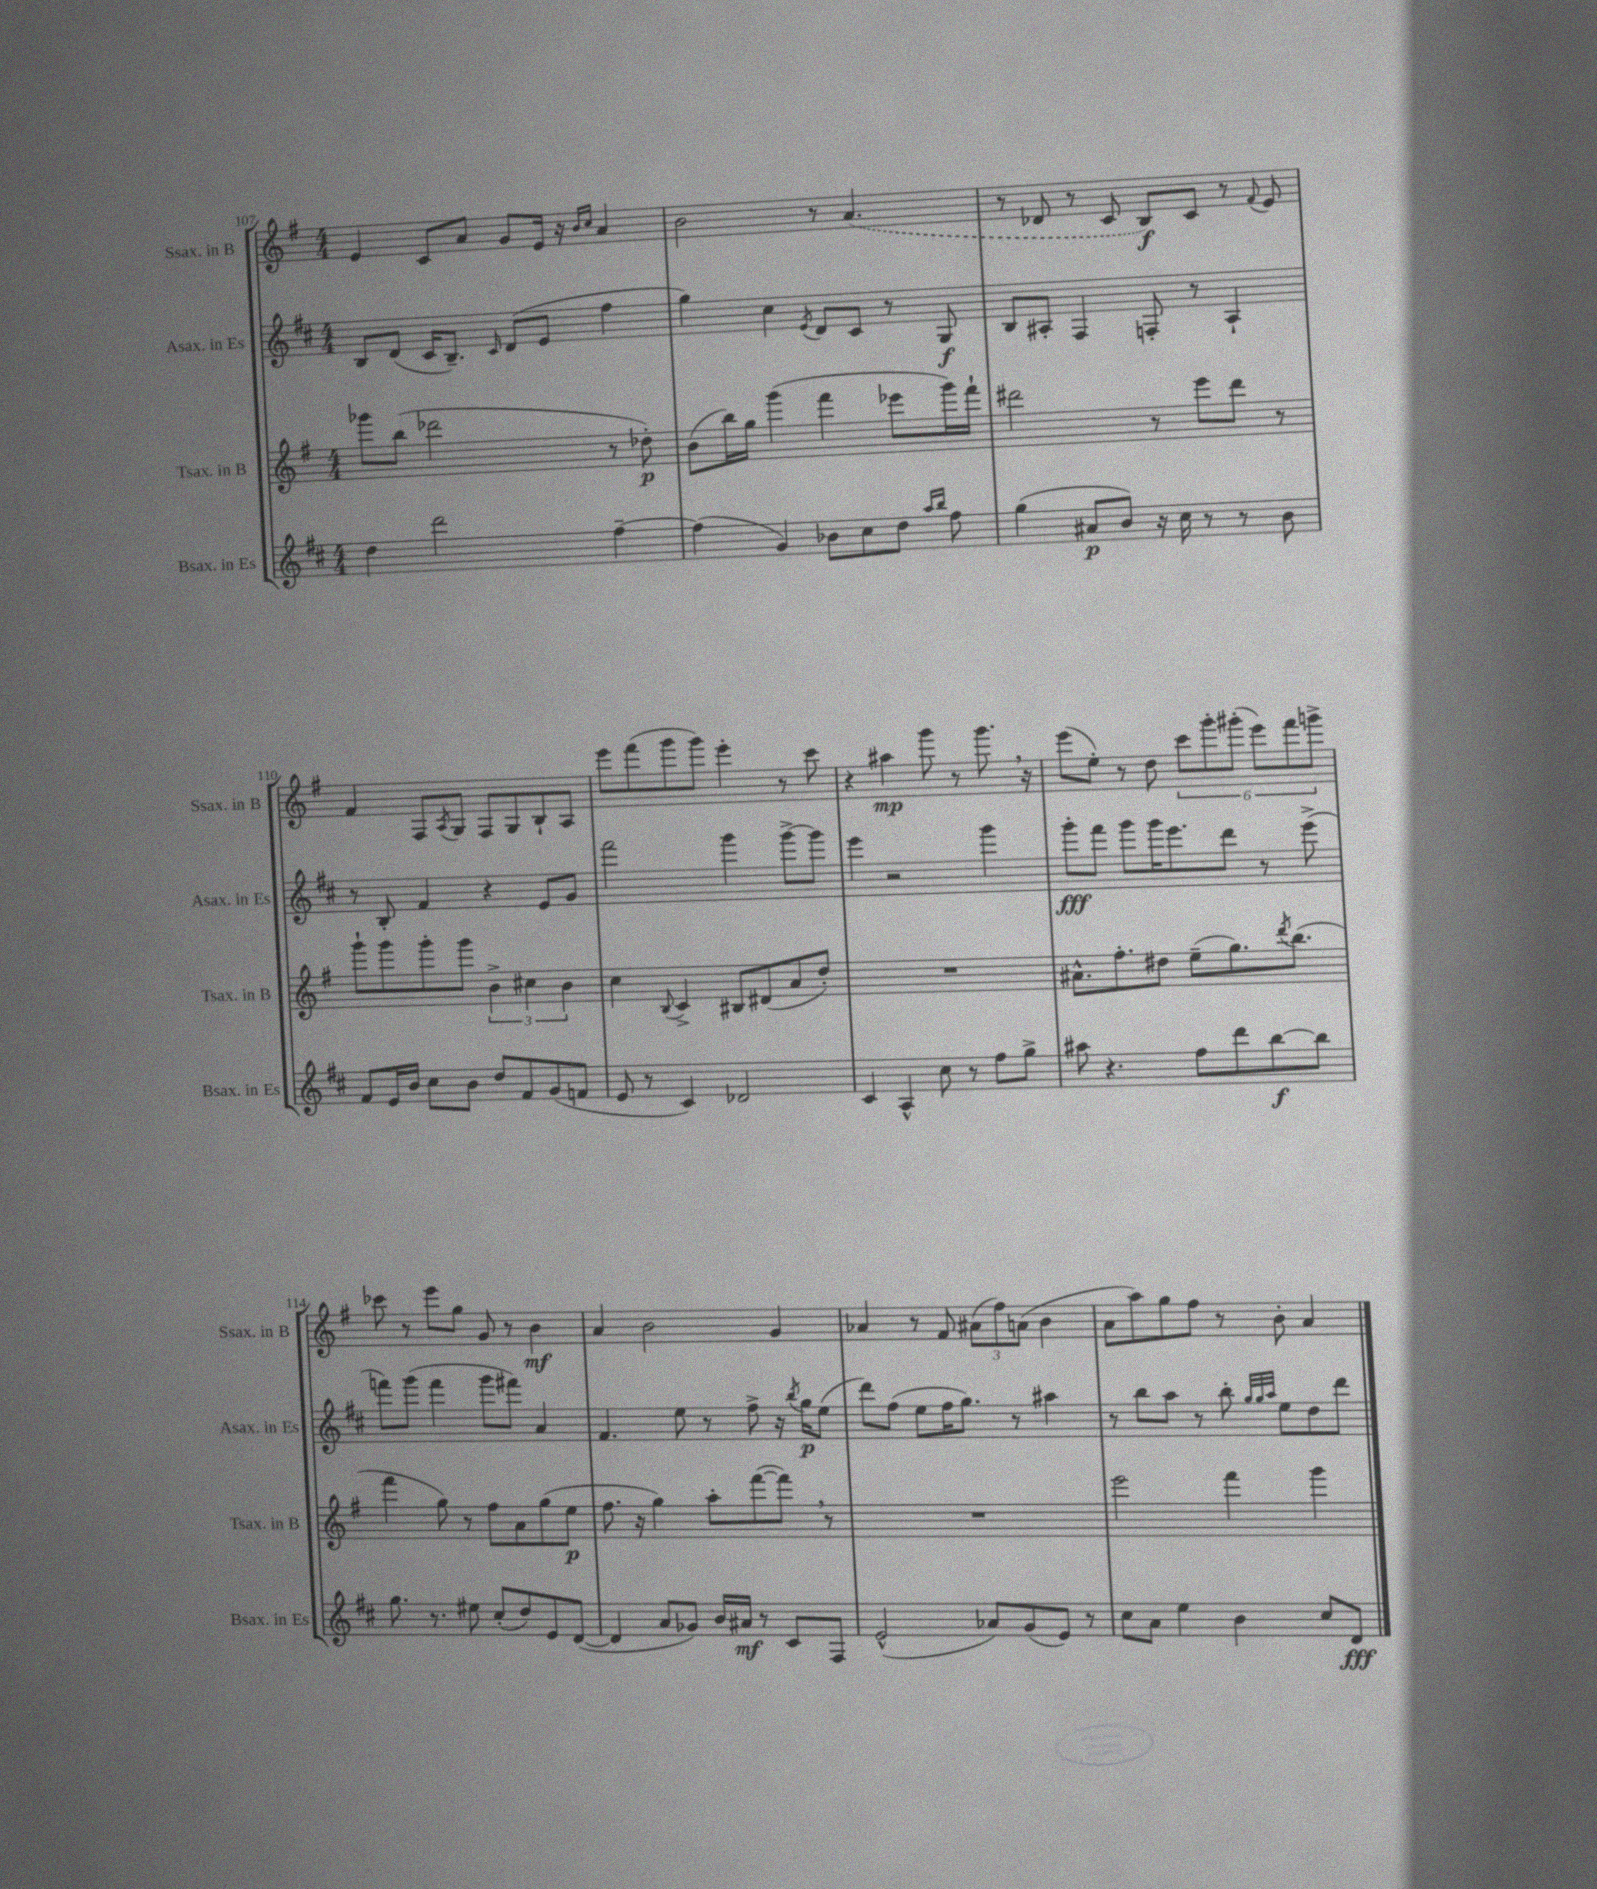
<<
\new StaffGroup <<
\new Staff = "s0" \with { instrumentName = "Ssax. in B" shortInstrumentName = "Ssax. in B" } {
    \clef treble \key g \major \numericTimeSignature \time 4/4
    e'4 c'8 a'8 g'8 e'16 r16 \grace { b'16 c''16 } a'4 |
    b'2 r8 \once \slurDashed a'4.( |
    r8 des'8 r8 c'8 b8\f) c'8 r8 \appoggiatura { fis'8 } e'8 |
    fis'4 fis8 \acciaccatura { a8 } g8 fis8 g8 b8-! a8 |
    e'''8 fis'''8( g'''8 g'''8) e'''4-. r8 c'''8 |
    r4 ais''4\mp g'''8 r8 g'''8. \breathe r16 |
    e'''8( e''8-.) r8 d''8 \tuplet 6/4 { c'''8 g'''8-. gis'''8-.( e'''8) fis'''8 g'''8-> } |
    ces'''8 r8 e'''8 g''8 g'8 r8 b'4\mf |
    a'4 b'2 g'4 |
    aes'4 r8 fis'8 \tuplet 3/2 { ais'8( fis''8) a'8( } b'4 |
    a'8 a''8) g''8 fis''8 r8 b'8-. a'4 \bar "|." |
}
\new Staff = "s1" \with { instrumentName = "Asax. in Es" shortInstrumentName = "Asax. in Es" } {
    \clef treble \key d \major \numericTimeSignature \time 4/4
    b8 d'8( cis'16 b8.--) \grace { cis'16 } d'8( e'8 fis''4 |
    g''4) cis''4 \acciaccatura { e'8 } d'8 cis'8 r8 g8\f |
    b8 ais8-. fis4 f8-. r8 ais4-! |
    r8 b8-. fis'4 r4 e'8 g'8 |
    fis'''2 g'''4 g'''8~-> g'''8 |
    e'''4 r2 g'''4 |
    g'''8-.\fff fis'''8 g'''8 g'''16 e'''8. d'''8 r8 e'''8->( |
    f'''8) g'''8( f'''4 g'''8 fis'''8) a'4 |
    fis'4. e''8 r8 fis''8-> r16 \acciaccatura { b''8 } g''16\p e''8( |
    d'''8) fis''8( e''8 fis''16 g''8.) r8 ais''4 |
    r8 b''8 a''8 r8 b''8-. \grace { g''32 g''32 a''32 } e''8 d''8 d'''8 \bar "|." |
}
\new Staff = "s2" \with { instrumentName = "Tsax. in B" shortInstrumentName = "Tsax. in B" } {
    \clef treble \key g \major \numericTimeSignature \time 4/4
    ges'''8 b''8( des'''2 r8 des''8-.\p) |
    b'8( b''16) g''16 g'''4( fis'''4 ees'''8 g'''16) fis'''16-! |
    dis'''2 r8 e'''8 dis'''8 r8 |
    g'''8-! g'''8 g'''8-. g'''8 \tuplet 3/2 { b'4-> cis''4 b'4 } |
    c''4 \appoggiatura { b8 } c'4-> bis8 dis'8( a'8 d''8-.) |
    R1 |
    ais'8.-^ fis''8.-. dis''8 e''8--( g''8.) \acciaccatura { d'''8 } b''8.( |
    fis'''4 g''8) r8 fis''8 a'8 g''8( e''8\p |
    fis''8. r16 g''4) a''8-. fis'''8~( fis'''8) \breathe r8 |
    R1 |
    e'''2 fis'''4 g'''4 \bar "|." |
}
\new Staff = "s3" \with { instrumentName = "Bsax. in Es" shortInstrumentName = "Bsax. in Es" } {
    \clef treble \key d \major \numericTimeSignature \time 4/4
    d''4 d'''2 fis''4~-- |
    fis''4( g'4) bes'8 cis''8 d''8 \grace { a''16 b''16 } fis''8 |
    g''4( ais'8\p b'8) r16 cis''16 r8 r8 b'8 |
    fis'8 e'16 b'16 cis''8 b'8 d''8 fis'8 g'8( f'8 |
    e'8 r8 cis'4) des'2 |
    cis'4 a4-^ cis''8 r8 fis''8 g''8-> |
    ais''8 r4. fis''8 d'''8 b''8~\f b''8 |
    g''8. r8. eis''8 cis''8-.( d''8) e'8 d'8~( |
    d'4 a'8 ges'8) b'16 ais'16\mf r8 cis'8 fis8 |
    e'2-^( aes'8) g'8( e'8) r8 |
    cis''8 a'8 e''4 b'4 cis''8 d'8\fff \bar "|." |
}
>>
>>
\layout { \context { \Score currentBarNumber = #107 } }
